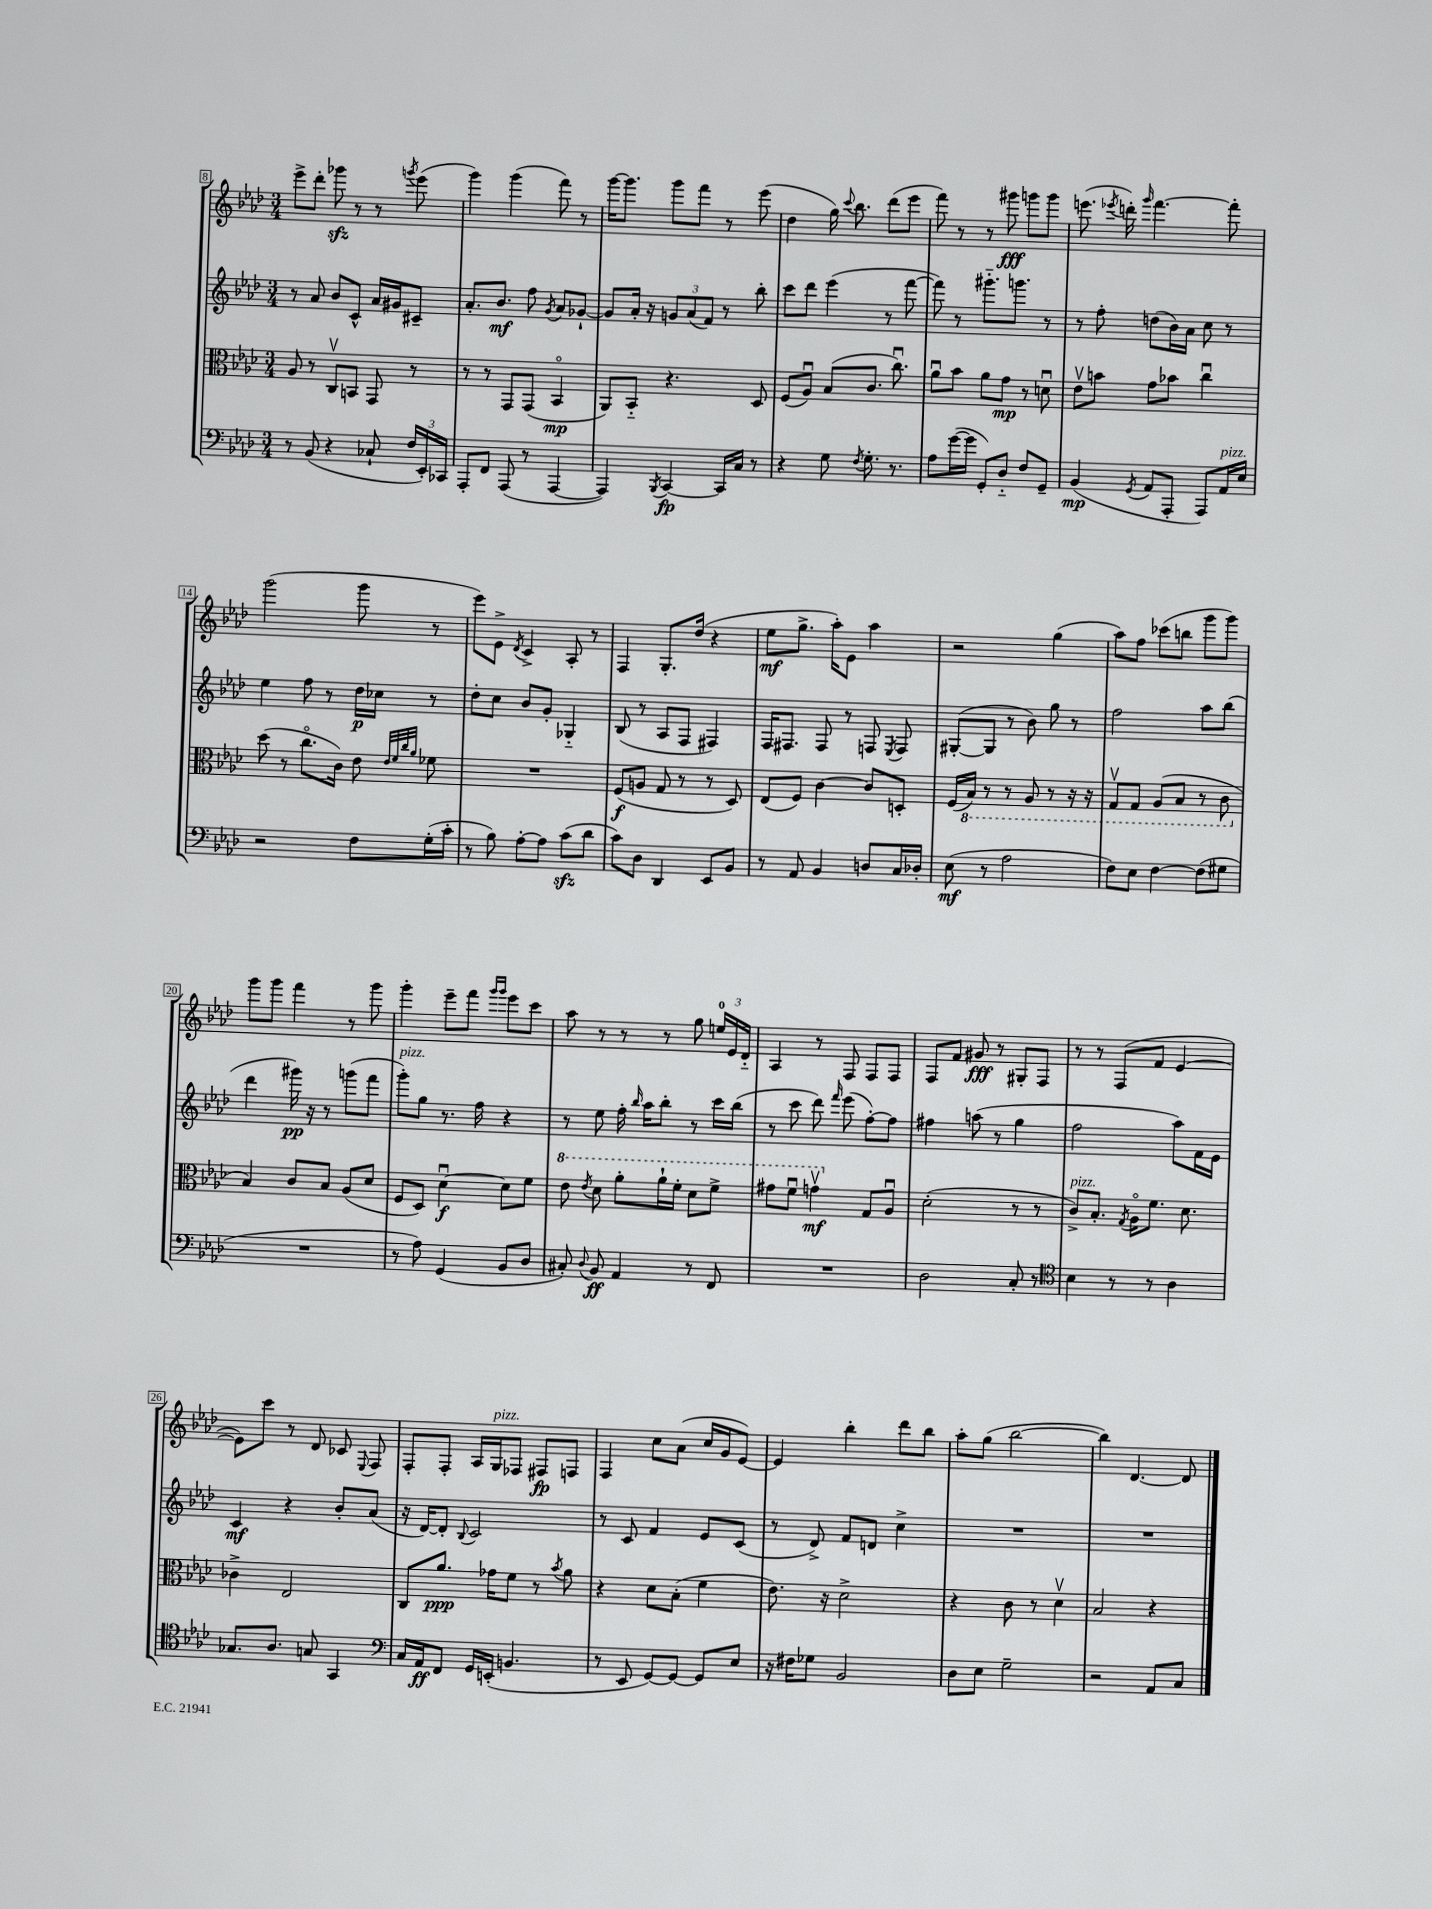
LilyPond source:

<<
\new StaffGroup <<
\new Staff = "s0" {
    \clef treble \key aes \major \numericTimeSignature \time 3/4
    \autoBeamOff ees'''8[-> des'''8]-. ges'''8\sfz r8 r8 \acciaccatura { g'''8 } ees'''8( |
    g'''4) g'''4( f'''8) r8 |
    g'''16[~ g'''8.] g'''8[ f'''8] r8 ees'''8( |
    des''4 g''16) \appoggiatura { c'''8 } bes''8. des'''8[( ees'''8] |
    f'''8) r8 r8 gis'''8\fff g'''8[ g'''8] |
    e'''8.( \acciaccatura { ees'''8 } d'''16-.) \grace { g'''16 } f'''4.~ f'''8-. |
    g'''2( g'''8 r8 |
    ees'''8[) ees'8]-> \acciaccatura { des'8 } c'4-> aes8-. r8 |
    f4 g8.[-. des''16]( r4 |
    ees''8[\mf g''8.]-> aes''16[-.) ees'8] aes''4 |
    r2 g''4( |
    aes''8[) f''8] ces'''8[( b''8] g'''8[ g'''8]) |
    g'''8[ g'''8] f'''4 r8 g'''8 |
    g'''4-. ees'''8[-- f'''8] \grace { g'''16[ g'''16] } ees'''8[ c'''8] |
    aes''8 r8 r8 r8 g''8 \tuplet 3/2 { e''16[-0 ees'16 des'16]-_ } |
    aes4 r8 f8 f8[ f8] |
    f8[ f'8] gis'8\fff r8 gis8[-. f8] |
    r8 r8 f8[( f'8] ees'4~ |
    ees'8[) c'''8] r8 des'8 ces'8 \appoggiatura { ees8 } f8 |
    f8[-. f8]-. aes16[ g16^\markup { \italic "pizz." } fes8] fis8[\fp f8] |
    f4 c''8[ aes'8]( c''16[ g'16 ees'8]~) |
    ees'4 bes''4-. des'''8[ bes''8] |
    aes''8[-. g''8]( bes''2~ |
    bes''4) des'4.~ des'8 \bar "|." |
}
\new Staff = "s1" {
    \clef treble \key aes \major \numericTimeSignature \time 3/4
    \autoBeamOff r8 aes'8 bes'8[ c'8]-^ aes'16[ gis'16 cis'8]-- |
    aes'8.[-. bes'8.]\mf f''8 \acciaccatura { g'8 } aes'8[ ges'8]~-! |
    ges'8[ aes'16]-. r16 \tuplet 3/2 { g'8[ aes'8( f'8]) } r8 bes''8-. |
    c'''8[ des'''8] ees'''4( r8 f'''8~ |
    f'''8) r8 gis'''8.[-_ g'''8.] r8 |
    r8 f''8-. d''8[( bes'16) aes'16] c''8 r8 |
    ees''4 f''8 r8 des''16[\p ces''16] r8 |
    des''8[-. c''8] bes'8[ g'8]-. ges4-_ |
    bes8( r8 aes8[ f8] fis4) |
    f16[ fis8.] fis8 r8 f8 \acciaccatura { ees8 } f8 |
    gis8[~-.( gis8] r8 bes'8) g''8 r8 |
    f''2 aes''8[ bes''8]( |
    des'''4 gis'''16\pp) r16 r8 g'''8[( f'''8] |
    g'''8[-.^\markup { \italic "pizz." }) g''8] r8. f''16 r4 |
    r8 ees''8 f''16-. \grace { bes''16 } aes''16[ bes''8]-. r8 c'''16[ bes''16]( |
    r8 c'''8 des'''8) \grace { f'''16 } ees'''8( f''8[~-.) f''8] |
    fis''4 a''8( r8 g''4 |
    f''2 aes''8[) f'16 ees'16] |
    c'4\mf r4 bes'8[-. aes'8]( |
    r16 des'16[~) des'8]-. \appoggiatura { bes8 } c'2 |
    r8 c'8 f'4 ees'8[ c'8]( |
    r8 des'8->) f'8[ d'8] c''4-> |
    R2. |
    R2. \bar "|." |
}
\new Staff = "s2" {
    \clef alto \key aes \major \numericTimeSignature \time 3/4
    \autoBeamOff aes8 r8 c8[\upbow b,8] g,8 r8 |
    r8 r8 g,8[ g,8]( bes,4\flageolet\mp |
    aes,8[) bes,8]-_ r4. des8 |
    f8[( aes8]\downbow) bes8[( c'8.] c''8.\downbow) |
    aes'8[\downbow bes'8] aes'8[ g'8]\mp r8 d'8\downbow |
    ees'8[\upbow b'8] g'8[ bes'8] c''4\downbow |
    des''8( r8 c''8.[\flageolet c'16]) ees'8 \grace { ees'32[ f'32 c''32 aes'32] } fes'8 |
    R2. |
    f8[\f( a8] g8 r8 r8 des8) |
    ees8[( f8]) c'4~ c'8[ d8]-. |
    f16[( \ottava #-1 bes,16]) r8 r8 aes,8 r8 r16 r16 |
    g,8[\upbow g,8] aes,8[( bes,8] r8 c8 \ottava #0 |
    bes4) c'8[ bes8] aes8[( des'8] |
    f8[ des8]) des'4~\downbow\f des'8[ f'8] |
    \ottava #1 ees''8 \acciaccatura { ees''8 } des''8 aes''8[-. aes''16-! f''16]-. des''8[ f''8]-> |
    gis''8[ f''8]\downbow g''4\upbow\mf \ottava #0 g8[ aes8]\downbow |
    des'2-.( r8 r8 |
    c'8[->^\markup { \italic "pizz." }) bes8.]-. \acciaccatura { g8 } aes16[\flageolet f'8.] des'8. |
    ces'4-> ees2 |
    c8[ aes'8.]\ppp ges'16[ f'8] r8 \acciaccatura { bes'8 } aes'8 |
    r4 des'8[ bes8]-.( f'4 |
    ees'8.) r16 des'2-> |
    r4 c'8 r8 des'4\upbow |
    bes2 r4 \bar "|." |
}
\new Staff = "s3" {
    \clef bass \key aes \major \numericTimeSignature \time 3/4
    \autoBeamOff r8 bes,8( r4 ces8-! \tuplet 3/2 { f16[ ees,16-.) ces,16] } |
    aes,,8[-. f,8] aes,,8( r8 aes,,4~ |
    aes,,4) \acciaccatura { bes,,8 } c,4~\fp c,16[ c16] r8 |
    r4 g8 \acciaccatura { f8 } g8.-. r8. |
    aes8[ g'16~( g'16] g,8[-.) des8]-_ f8[ g,8]-- |
    bes,4\mp( \acciaccatura { g,8 } aes,8[ aes,,8]-. aes,,8[) aes,16^\markup { \italic "pizz." } ees16] |
    r2 f8[ g16-.( c'16]-. |
    r8 bes8) aes8[~-. aes8] c'8[\sfz( des'8] |
    c'8[) des8] des,4 ees,8[ bes,8] |
    r8 aes,8 bes,4 d8[ c16 des16]-. |
    ees8\mf( r8 aes2 |
    f8[) ees8] f4~ f8[( gis8] |
    R2. |
    r8 aes8) g,4( bes,8[ des8] |
    cis8-.) \appoggiatura { des8 } bes,8\ff aes,4 r8 f,8 |
    R2. |
    des2 c8-. r8 |
    \clef tenor bes4 r8 r8 aes4 |
    ges8.[ aes8.] g8 g,4 |
    \clef bass c16[ aes,16\ff f,8] g,16[ e,16]-.( b,4. |
    r8 ees,8 g,8[~) g,8]~ g,8[ ees8] |
    r16 fis16[ ges8] bes,2 |
    des8[ ees8] g2-- |
    r2 aes,8[ c8] \bar "|." |
}
>>
>>
\layout { \context { \Score currentBarNumber = #8 \override BarNumber.stencil = #(make-stencil-boxer 0.1 0.3 ly:text-interface::print) } }
